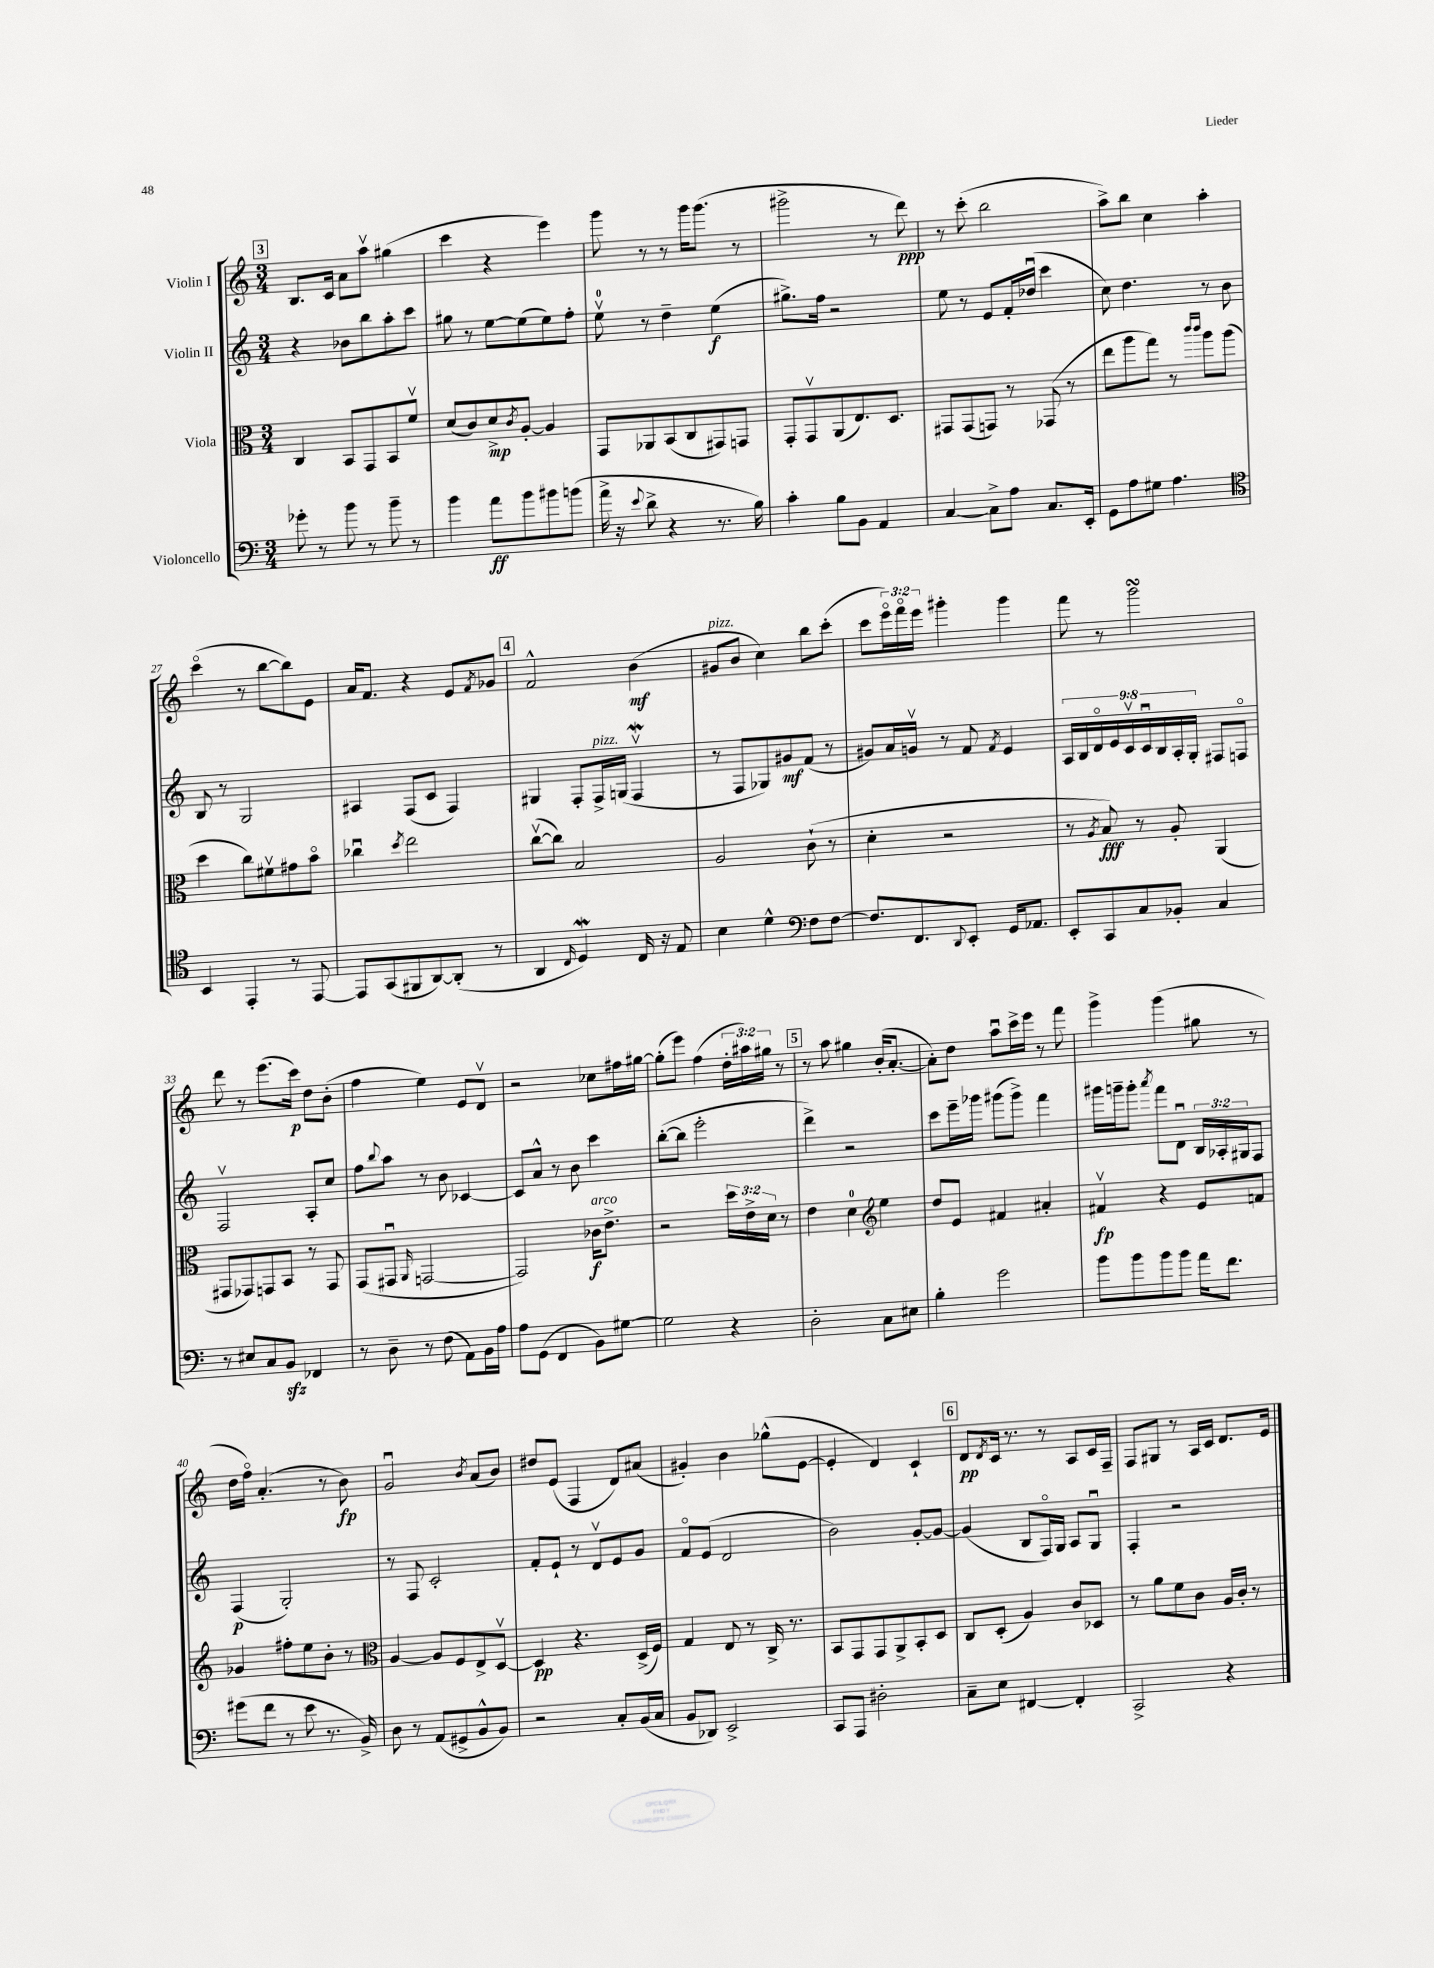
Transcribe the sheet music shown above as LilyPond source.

<<
\new StaffGroup <<
\new Staff = "s0" \with { instrumentName = "Violin I" } {
    \clef treble \key c \major \numericTimeSignature \time 3/4 \override Staff.TupletNumber.text = #tuplet-number::calc-fraction-text
    \mark \markup { \box "3" } b8. c'16 a'8 a''8\upbow gis''4( |
    c'''4 r4 e'''4) |
    g'''8 r8 r8 g'''16 g'''8.( r8 |
    gis'''2-> r8 d'''8\ppp) |
    r8 c'''8-.( b''2 |
    a''8->) b''8 c''4 a''4-. |
    c'''4\flageolet( r8 b''8~ b''8) e'8 |
    a'16 f'8. r4 e'8 \acciaccatura { f'8 } ges'8 |
    \mark \markup { \box "4" } f'2-^ b'4\mf( |
    gis'8^\markup { \italic "pizz." } b'8 c''4) b''8 c'''8-.( |
    c'''8 \tuplet 3/2 { e'''16\flageolet) f'''16\flageolet e'''16 } gis'''4-. gis'''4 |
    f'''8 r8 g'''2\turn |
    d'''8 r8 e'''8.( c'''16\p) d''8 b'8-.( |
    f''4 e''4) e'8 d'8\upbow |
    r2 ces''8 fis''16 gis''16~ |
    gis''8-.( e'''8) f''4( \tuplet 3/2 { d''16-. ais''16) gis''16 } r8 |
    \mark \markup { \box "5" } r8 a''8 gis''4 b'16-.( a'8.~-. |
    a'8-.) d''8 a''8\downbow c'''16-> e'''16 r8 f'''8 |
    g'''4-> g'''4( gis''8 r8 |
    d''16 f''16\flageolet) a'4.-.( r8 b'8\fp) |
    g'2\downbow \acciaccatura { b'8 } a'8( b'8) |
    dis''8 e'8( f4 d'8) ais'8( |
    gis'4-.) b'4 ges''8-^( e'8~ |
    e'4-. d'4) c'4-! |
    \mark \markup { \box "6" } d'8\pp \acciaccatura { d'8 } c'16 r8. r8 a8 c'16 f16-- |
    f8 gis8 r8 a16 c'16 d'8. e'16 \bar "|." |
}
\new Staff = "s1" \with { instrumentName = "Violin II" } {
    \clef treble \key c \major \numericTimeSignature \time 3/4 \override Staff.TupletNumber.text = #tuplet-number::calc-fraction-text
    \mark \markup { \box "3" } r4 bes'8 b''8 a''8-. c'''8 |
    gis''8 r8 e''8~ e''8( e''8) f''8-. |
    e''8-0\upbow r8 d''4-- e''4\f( |
    gis''8.->) f''16 r2 |
    e''8 r8 e'8 f'16-. des''16\downbow( c'''4 |
    c''8) d''4. r8 b'8 |
    b8 r8 g2 |
    ais4 f8( c'8 f4) |
    \mark \markup { \box "4" } gis4 f8-. f16->^\markup { \italic "pizz." } g16( f4\upbow\mordent |
    r8 f8 ges8) gis'8\mf f'8( r8 |
    gis'8) a'16 g'16\upbow r8 f'8 \acciaccatura { f'8 } e'4 |
    \tuplet 9/8 { a16 b16 d'16\flageolet e'16 c'16\upbow c'16\downbow b16 a16-. g16-. } fis8 f8\flageolet |
    f2\upbow a8-. c''8 |
    f''8 \appoggiatura { b''8 } a''8 r8 b'8 ces'4~ |
    ces'8 a'8-^ r8 b'8 c'''4 |
    b''8~-.( b''8 e'''2-. |
    \mark \markup { \box "5" } d'''4->) r2 |
    c'''8 e'''16-- ges'''16 gis'''8( gis'''8->) f'''4 |
    gis'''16 g'''16-- g'''8-. \acciaccatura { a'''8 } f'''8 d'8\downbow \tuplet 3/2 { b16 aes16-. gis16 } f8 |
    f4\p( g2-.) |
    r8 f8 c'2-. |
    f'8-. e'8-! r8 d'8\upbow e'8 g'8 |
    f'8\flageolet e'8( d'2 |
    b'2) g'8~-. g'8~ |
    \mark \markup { \box "6" } g'4( b8 f16\flageolet) g16 a8 g8\downbow |
    f4-. r2 \bar "|." |
}
\new Staff = "s2" \with { instrumentName = "Viola" } {
    \clef alto \key c \major \numericTimeSignature \time 3/4 \override Staff.TupletNumber.text = #tuplet-number::calc-fraction-text
    \mark \markup { \box "3" } c4 b,8 g,8 b,8 f'8\upbow |
    d'8( c'8) d'8->\mp \acciaccatura { c'8 } a8~-. a4 |
    g,8 aes,8 b,8( c8 gis,8) g,8 |
    g,8-. g,8\upbow a,8( e8.) d8. |
    gis,8 gis,8( g,8) r8 ges,8( r8 |
    e''8 a''8 g''8) r8 \grace { c'''16 c'''16 } a''8 a''8( |
    d''4 c''8) fis'8\upbow gis'8 b'8\flageolet |
    ces''4\downbow \acciaccatura { d''8 } e''2 |
    \mark \markup { \box "4" } c''8~\upbow( c''8) b2 |
    a2 c'8-!( r8 |
    d'4-. r2 |
    r8 \acciaccatura { a8 } b8\fff) r8 a8-. a,4( |
    gis,8 ges,8) g,8 b,8 r8 g,8 |
    g,8( gis,8\downbow \grace { a,16 } g,2~ |
    g,2) ces'16\f^\markup { \italic "arco" } e'8.-> |
    r2 \tuplet 3/2 { d''16 e'16-> d'16 } r8 |
    \mark \markup { \box "5" } e'4 d'4-0 \clef treble e''4 |
    d''8 e'8 fis'4 ais'4-. |
    fis'4\upbow\fp r4 e'8 f'8 |
    ges'4 fis''8-. e''8 b'8-. r8 |
    \clef alto a4~ a8 f8 e8-> d8~\upbow |
    d4\pp r4. d16->( f16) |
    g4 e8 r8 c16-> r8. |
    b,8 g,8 g,8 a,8-> b,8-. d8 |
    \mark \markup { \box "6" } c8 d8-.( a4) c'8 des8 |
    r8 a'8 f'8 c'8 a16 c'16-. r8 \bar "|." |
}
\new Staff = "s3" \with { instrumentName = "Violoncello" } {
    \clef bass \key c \major \numericTimeSignature \time 3/4
    \mark \markup { \box "3" } ges'8-. r8 b'8 r8 b'8-- r8 |
    b'4 a'8\ff b'8 bis'8 b'8( |
    a'16-> r16 \appoggiatura { e'8 } d'8-> r4 r8. b16) |
    c'4-. b8 b,8 a,4 |
    c4~ c8-> a8 c8. e,16-. |
    g,8 a8 gis8 a4. |
    \clef tenor b,4 e,4-. r8 e,8~ |
    e,8 g,8( fis,8 a,8~) a,8-.( r8 |
    \mark \markup { \box "4" } a,4 \grace { c16 } d4\mordent) c16 r16 e8 |
    b4 d'4-^ \clef bass f8 f8~ |
    f8. f,8. \appoggiatura { d,8 } e,8-. g,16 aes,8. |
    e,8-. c,8 c8 bes,8-. c4 |
    r8 eis8 c8 b,8\sfz fes,4 |
    r8 d8-- r8 f8( a,8) b,16 a16 |
    a8 g,8( f,4 b,8) gis8~ |
    gis2 r4 |
    \mark \markup { \box "5" } d2-. c8 eis8 |
    b4-. g'2 |
    b'8 b'8 b'8 b'8 a'16 f'8. |
    gis'8( f'8 r8 e'8 r8. b,16->) |
    d8 r8 a,8( gis,8-> b,8-^ b,8) |
    r2 c8-. b,16( c16 |
    b,8 des,8) e,2-> |
    c,8 a,,8 dis2-. |
    \mark \markup { \box "6" } c8-- e8 fis,4~ fis,4-. |
    c,2-> r4 \bar "|." |
}
>>
>>
\layout { \context { \Score currentBarNumber = #21 } }
